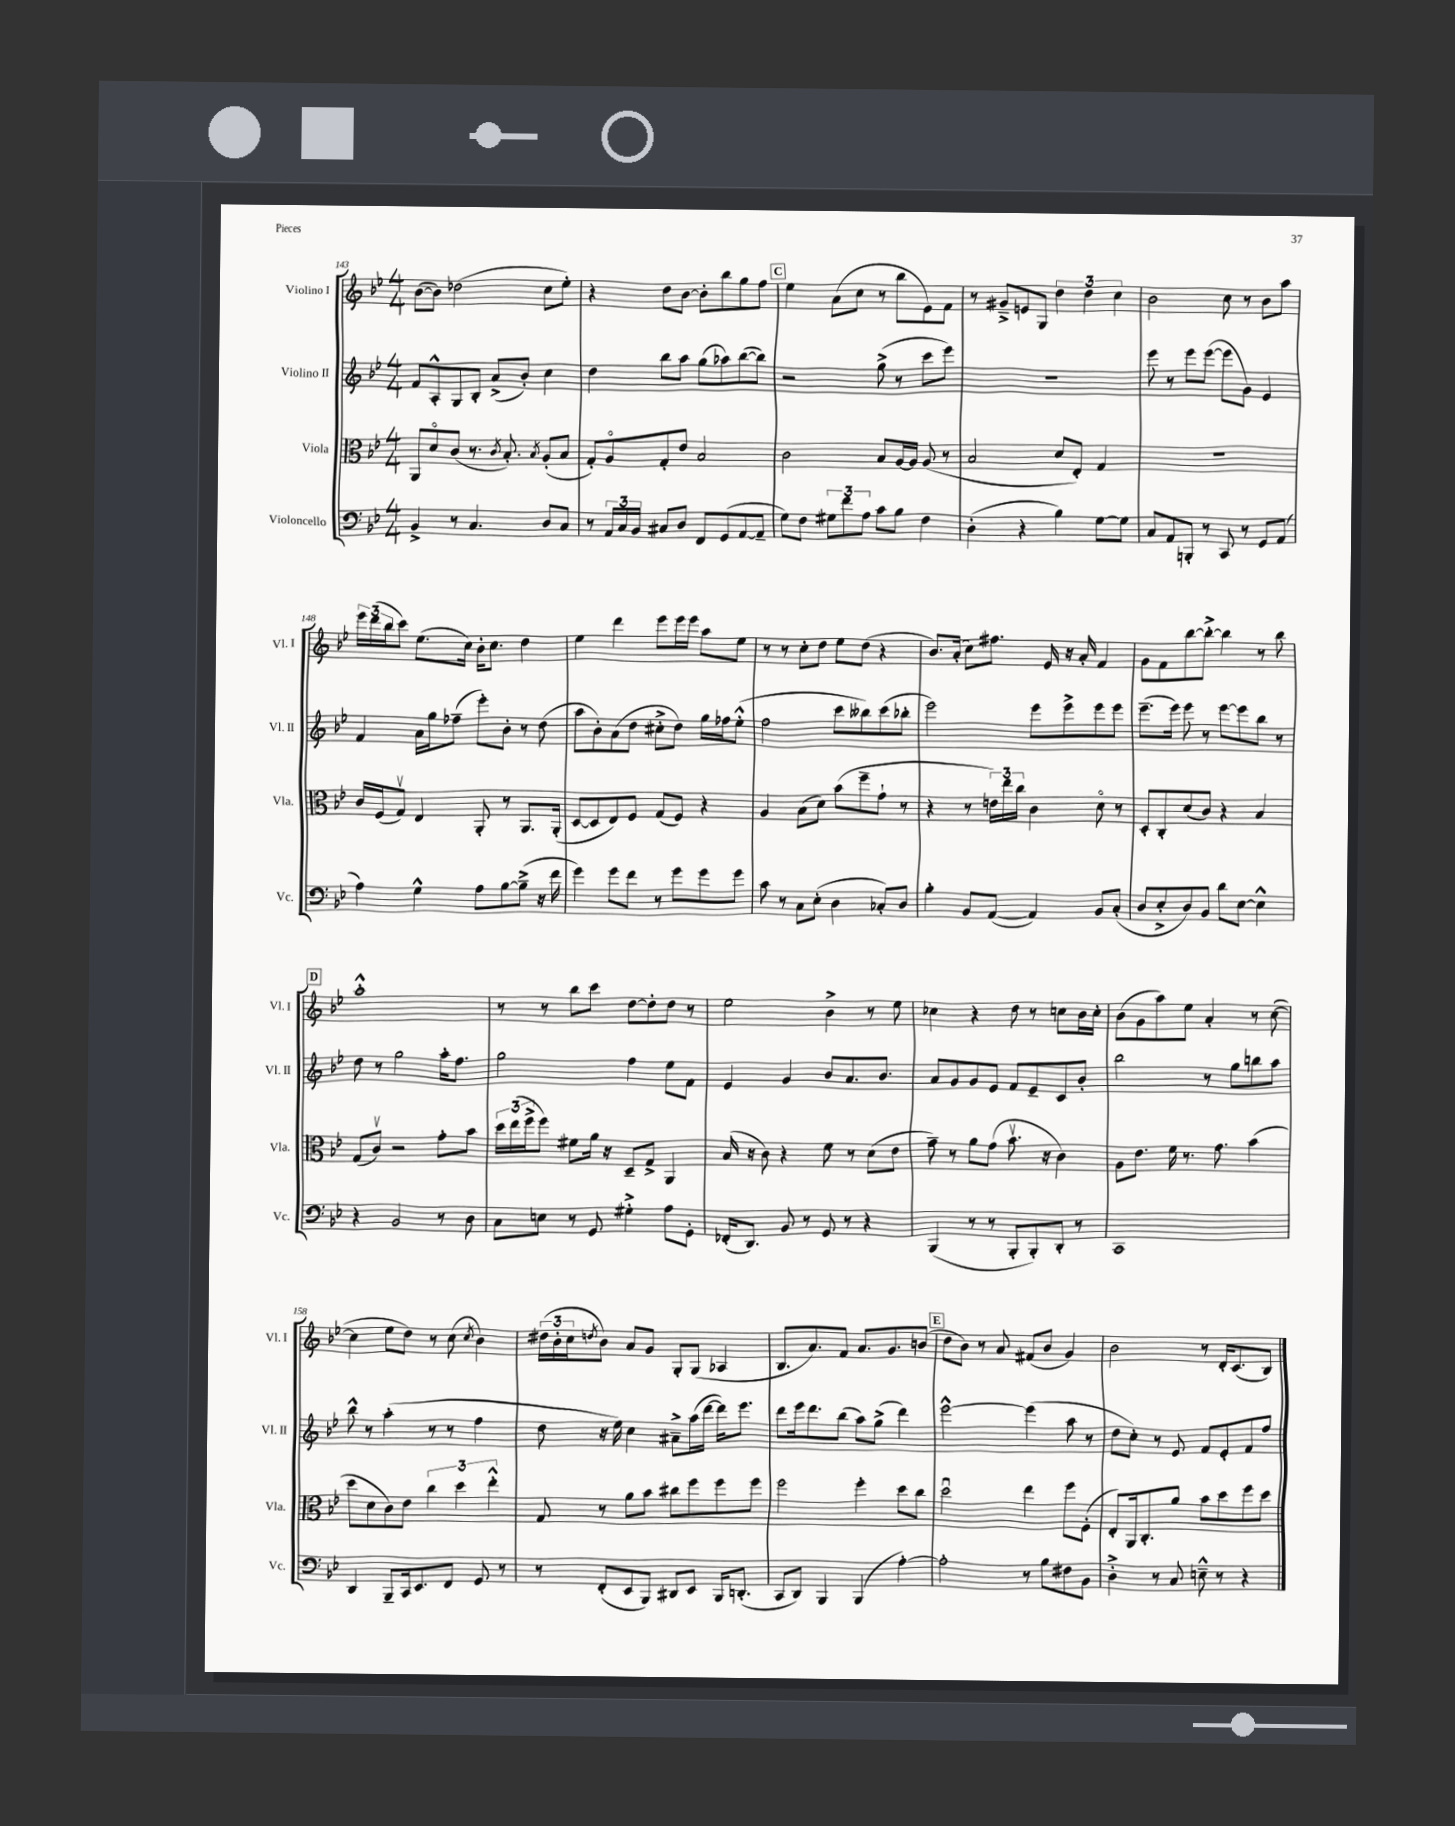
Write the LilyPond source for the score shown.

<<
\new StaffGroup <<
\new Staff = "s0" \with { instrumentName = "Violino I" shortInstrumentName = "Vl. I" } {
    \clef treble \key bes \major \numericTimeSignature \time 4/4
    bes'8~( bes'8) des''2( c''8 ees''8-.) |
    r4 d''8 bes'8~ bes'8-. bes''8 g''8 f''8 |
    \mark \markup { \box "C" } ees''4 a'8( c''8 r8 bes''8 ees'8) f'8 |
    r8 gis'8---> e'8 g8 \tuplet 3/2 { d''4 d''4 c''4 } |
    bes'2 c''8 r8 bes'8 a''8 |
    \tuplet 3/2 { ees'''16 d'''16( bes''16 } c'''8) ees''8.( c''16) bes'16-. c''8. d''4 |
    ees''4 d'''4 ees'''8 ees'''16 ees'''16 a''8 ees''8 |
    r8 r8 c''8-. d''8 ees''8 d''8( r4 |
    bes'8.) a'16-.( c''8) fis''8. ees'16 r16 a'16-. f'4 |
    g'8 f'8 bes''8~ bes''8~-.-> bes''4 r8 bes''8 |
    \mark \markup { \box "D" } a''1-.-^ |
    r8 r8 bes''8 c'''8 d''8~ d''8-. d''8 r8 |
    ees''2 bes'4-> r8 ees''8 |
    ces''4 r4 d''8 r8 c''8 bes'16 c''16-. |
    bes'8( g'8 a''8) ees''8 a'4-. r8 c''8~( |
    c''4 ees''8 d''8) r8 c''8( \acciaccatura { c''8 } bes'4) |
    \tuplet 3/2 { dis''16( bes'16-. c''16 } \acciaccatura { d''8 } bes'8) a'8 g'8 g8-. g8( aes4 |
    bes8. a'8.) f'8 a'8. g'8. b'8( |
    \mark \markup { \box "E" } d''8 bes'8) r8 a'8 fis'8( bes'8 g'4) |
    bes'2 r8 d'16-. c'8.( bes8) \bar "|." |
}
\new Staff = "s1" \with { instrumentName = "Violino II" shortInstrumentName = "Vl. II" } {
    \clef treble \key bes \major \numericTimeSignature \time 4/4
    f'8 a8-.-^ g8 bes8-. a'8->( bes'8-.) c''4 |
    d''4 bes''8 a''8 g''8( aes''8) bes''8~( bes''8) |
    \mark \markup { \box "C" } r2 g''8->( r8 c'''8 ees'''8) |
    R1 |
    ees'''8 r8 ees'''8 ees'''8~( ees'''8 g'8) ees'4 |
    f'4 a'16 g''16 fes''8--( ees'''8-.) bes'8-. r8 d''8( |
    a''8 bes'8-.) a'8( d''8 cis''8-.-> d''8) g''16 fes''16 ees''8-.-^( |
    f''2 c'''8 beses''8) c'''8( bes''8-. |
    ees'''2) ees'''8 ees'''8-> ees'''8 ees'''8 |
    ees'''8.--( ees'''16) ees'''8 r8 ees'''8~ ees'''8 bes''8 r8 |
    \mark \markup { \box "D" } d''8 r8 g''2 a''16-. f''8. |
    g''2 f''4 ees''8 f'8 |
    ees'4 g'4 bes'8 a'8. bes'8. |
    a'8 g'8 g'8 ees'8 f'8 ees'8-- c'8 bes'8-. |
    bes''2 r8 g''8 b''8 a''8 |
    bes''8-^ r8 a''4-.( r8 r8 f''4 |
    d''8 r16 ees''16) c''4 ais'8---> a''16( d'''16~ d'''16) ees'''8. |
    d'''8 ees'''16 d'''8. bes''8( a''8) g''8->( d'''4) |
    \mark \markup { \box "E" } ees'''2~-^ ees'''4( a''8 r8 |
    d''8 c''8-.) r8 ees'8 f'8 ees'8-. f'8 f''8 \bar "|." |
}
\new Staff = "s2" \with { instrumentName = "Viola" shortInstrumentName = "Vla." } {
    \clef alto \key bes \major \numericTimeSignature \time 4/4
    a,8 d'8\flageolet c'8( r8. \acciaccatura { c'8 } bes8.-.) \acciaccatura { bes8 } a8-.( bes8 |
    g8-.) a8\flageolet g8-. ees'8 bes2 |
    \mark \markup { \box "C" } c'2 bes8 a16~ a16 a8( r8 |
    bes2 d'8 ees8-.) g4 |
    r1 |
    c'16 f16( g8\upbow) ees4 a,8-. r8 a,8. a,16-.( |
    d8~ d8 ees8) f8 g8( f8) r4 |
    a4 bes8( d'8) bes'8( f''8-- g'8-! r8 |
    r4 r8 \tuplet 3/2 { e'16) ees''16 c''16 } c'4 d'8\flageolet r8 |
    d8-. c8-. d'8( c'8) r4 bes4 |
    \mark \markup { \box "D" } g8( c'8\upbow) r2 g'8-. bes'8 |
    \tuplet 3/2 { d''16 ees''16( f''16-> } f''8) fis'8 a'16 r16 d8-- g8-> a,4 |
    bes16( r16 c'8) r4 f'8 r8 d'8( ees'8 |
    g'8--) r8 a'8 g'8( bes'8.\upbow r16 c'4) |
    a8 ees'8. f'16 r8. g'8. bes'4( |
    d''8 d'8 c'8) ees'8 \tuplet 3/2 { c''4 d''4 ees''4-.-^ } |
    g8 r8 a'8 bes'8 cis''8 f''8 f''8 f''8 |
    f''2 f''4-. d''8 c''8 |
    \mark \markup { \box "E" } d''2\downbow ees''4 f''8 f8-.( |
    ees8-.) a,16 c8.-. a'8 bes'8 d''8 f''8 d''8 \bar "|." |
}
\new Staff = "s3" \with { instrumentName = "Violoncello" shortInstrumentName = "Vc." } {
    \clef bass \key bes \major \numericTimeSignature \time 4/4
    bes,4-> r8 c4. d8 c8 |
    r8 \tuplet 3/2 { a,16 c16 bes,16 } cis8 d8 f,8 g,8( a,8~ a,8-- |
    \mark \markup { \box "C" } g8) f8 \tuplet 3/2 { gis8 f'8 a8 } c'8 bes8 f4 |
    d4-.( r4 bes4) g8~ g8 |
    c8 a,8 b,,8-. r8 c,8 r8 g,8 a,8( |
    a4) g4-^ a8 bes8~ bes8--->( r16 f'16 |
    g'4) g'8 f'8 r8 g'8 g'8 g'8 |
    c'8 r8 c8 ees8-.( d4 ces8-.) d8 |
    bes4-. bes,8 a,8~( a,4) bes,8 c8-.( |
    d8 ees8-.-> d8) bes,8 d'8 ees8~ ees4-^ |
    \mark \markup { \box "D" } r4 bes,2 r8 d8 |
    c8 e8 r8 g,8 gis4-.-> a8 g,8-. |
    fes,16-.( d,8.) bes,8 r8 g,8 r8 r4 |
    bes,,4( r8 r8 bes,,8-. bes,,8-.) d,8-. r8 |
    c,1 |
    d,4 bes,,8-- c,16 ees,8. f,8 g,8 r8 |
    r8 f,8-.( ees,8 bes,,8) dis,8 ees,8 bes,,16 d,8.-.( |
    c,8 d,8) bes,,4 bes,,4( a4~-.) |
    \mark \markup { \box "E" } a2-. r8 bes8 fis8 bes,8 |
    d4-.-> r8 c8 e8---^ r8 r4 \bar "|." |
}
>>
>>
\layout { \context { \Score currentBarNumber = #143 } }
